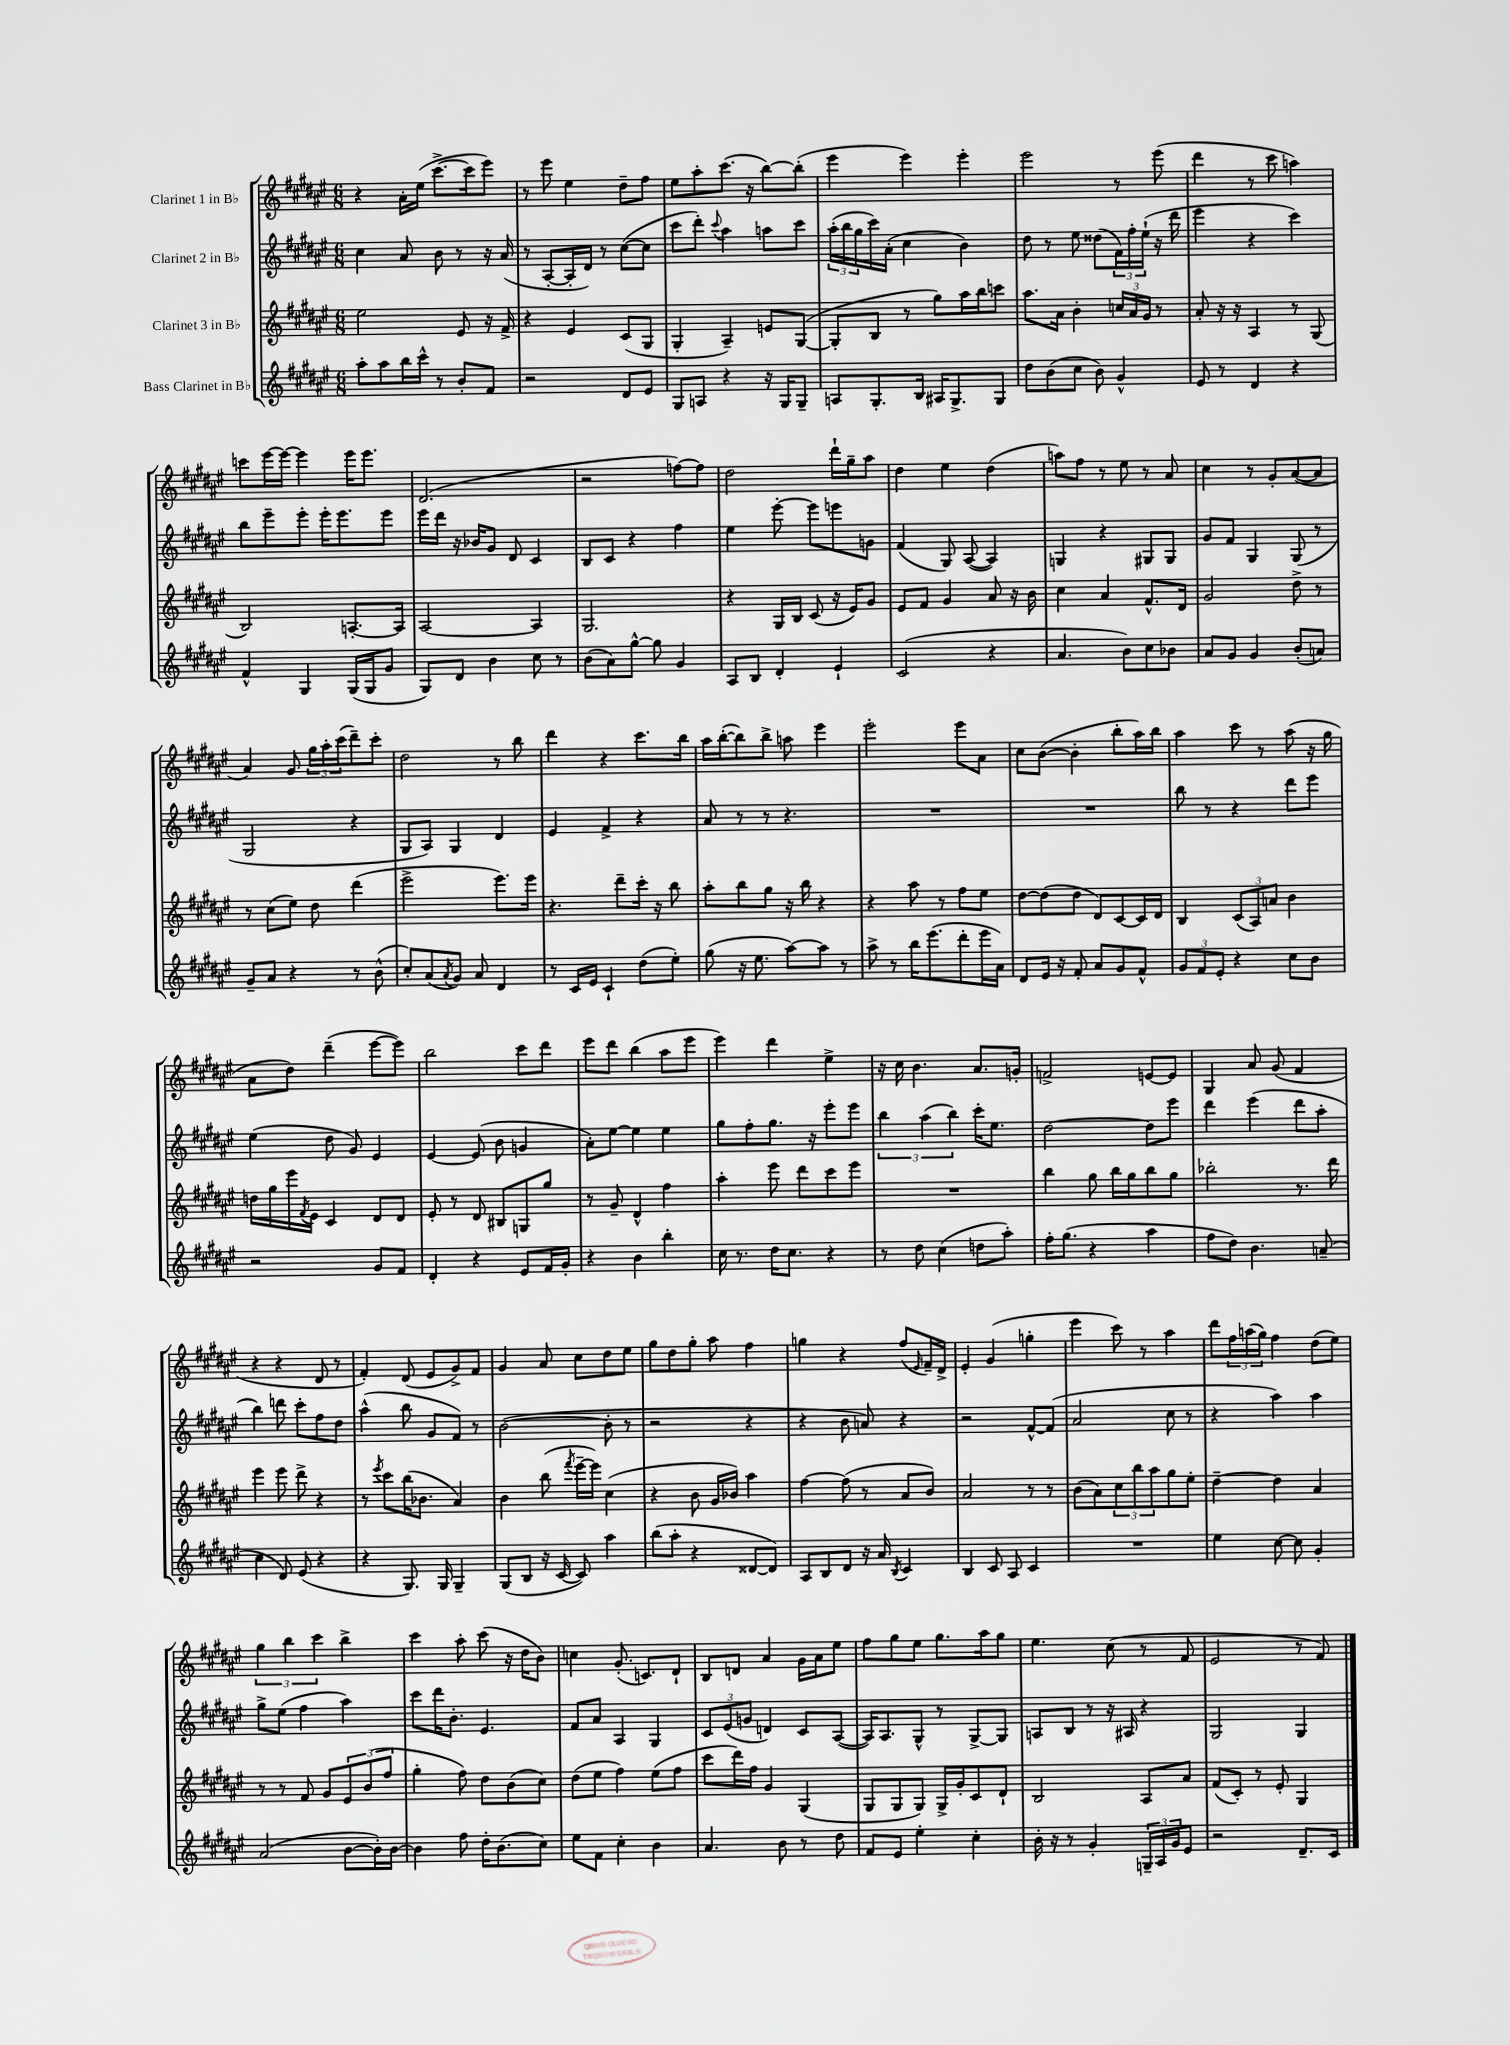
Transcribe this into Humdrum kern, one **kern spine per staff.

**kern	**kern	**kern	**kern
*part4	*part3	*part2	*part1
*staff4	*staff3	*staff2	*staff1
*I"Bass Clarinet in B♭	*I"Clarinet 3 in B♭	*I"Clarinet 2 in B♭	*I"Clarinet 1 in B♭
*clefG2	*clefG2	*clefG2	*clefG2
*k[f#c#g#d#a#e#]	*k[f#c#g#d#a#e#]	*k[f#c#g#d#a#e#]	*k[f#c#g#d#a#e#]
*M6/8	*M6/8	*M6/8	*M6/8
=1	=1	=1	=1
8aa#'\L	2ee#\	4cc#\	4r
8aa#\	.	.	.
16bb\L	.	8a#/	16a#'\LL
16ccc#^^\JJ	.	.	(16ee#\JJ
8r	.	8b\	[8.ccc#^\L
8b'/L	8e#/	8r	.
.	.	.	16ccc#\k]
8f#/J	16r	16r	8eee#\J)
.	16f#^/	(16a#/	.
=2	=2	=2	=2
2r	4r	8r	8r
.	.	[8A#'/L	8eee#\
.	4e#/	16A#'/L]	4ee#\
.	.	16d#/JJ)	.
.	.	8r	.
8d#/L	(8c#/L	([8cc#\L	8dd#~\L
8e#/J	8G#/J	8cc#\J]	8ff#\J
=3	=3	=3	=3
8G#/L	4G#'/	8ccc#\L	8ee#\L
8An/J	.	8ddd#'\J)	8aa#'\
.	.	8qqccc#/	.
4r	4A#~/)	4aa#\	(8.ccc#\J
.	.	.	16r
16r	8en/L	8aan\L	[8bb\L)
16G#/KL	.	.	.
8G#~/J	([8G#/J	8ccc#\J	(8bb'\J]
=4	=4	=4	=4
8An/L	8G#'/L]	(24aa#'\LL	4eee#\
.	.	24bb\	.
.	.	24gg#\	.
8.G#'/	8B/J	16ccc#\)	.
.	.	(16a#'\JJ	.
.	8r	4cc#\	4eee#\)
16B/Jk	.	.	.
16A#X/KL	8gg#\L)	.	.
8.G#^/	.	.	.
.	16aa#\L	4b\)	4eee#'\
.	16bb\J	.	.
8G#/J	8cccn\J	.	.
=5	=5	=5	=5
8dd#\L	8.aa#\L	8dd#\	2eee#\
(8b\	.	8r	.
.	16a#\Jk	.	.
8cc#\J	4b'\	8ee#\	.
8b\)	.	(8dd##X\L	.
4g#^^/	24ccn/LL	24f#\L)	8r
.	24a#/	24ff#'\	.
.	24g#/JJ	(24ee#`\JJ	.
.	8r	16r	(8eee#\
.	.	16ddd#\	.
=6	=6	=6	=6
8e#/	8a#'/	4eee#\	4ddd#\
8r	16r	.	.
.	16r	.	.
4d#/	4A#/	4r	8r
.	.	.	8ccc#\
4r	8r	4ccc#\)	4aan\)
.	(8G#/	.	.
!!LO:LB:g=z
=7	=7	=7	=7
4f#^^/	2B/)	8bb\L	8cccn\L
.	.	8eee#~\	[16eee#\L
.	.	.	16eee#\JJ_
4G#/	.	8eee#'\J	4eee#\]
.	.	16eee#'\KL	.
.	.	8.eee#\	.
(16G#/LL	[8.An'/L	.	16eee#\KL
16G#/J	.	.	8.eee#\J
8g#/J	.	8eee#\J	.
.	16A/Jk]	.	.
=8	=8	=8	=8
8G#/L)	[2A#/	16eee#\LL	(2.d#/
.	.	16ddd#\JJ	.
8d#/J	.	16r	.
.	.	16b-X/KL	.
4b\	.	8g#/J	.
.	.	8d#/	.
8cc#\	4A#/]	4c#/	.
8r	.	.	.
=9	=9	=9	=9
(8b\L	2.G#/	8B/L	2r
8a#\)	.	8c#/J	.
[8gg#^^\J	.	4r	.
8gg#\]	.	.	.
4g#/	.	4ff#\	[8ffn\L)
.	.	.	8ff\J]
=10	=10	=10	=10
8A#/L	4r	4ee#\	2dd#\
8B/J	.	.	.
4d#'/	16G#/LL	[8eee#'\	.
.	16B/JJ	.	.
.	(8c#/	8eee#\L]	.
4e#`/	16r	8eeen\	16ddd#`\LL
.	16e#/KL)	.	16gg#~\J
.	8g#/J	8gn\J	8aa#\J
=11	=11	=11	=11
(2c#/	8e#/L	(4f#/	4dd#\
.	8f#/J	.	.
.	4g#/	8G#/)	4ee#\
.	.	([8A#/	.
4r	8a#/	4A#/])	(4dd#\
.	16r	.	.
.	16b\	.	.
=12	=12	=12	=12
4.a#/	4cc#\	4Gn/	8aan\L)
.	.	.	8ff#\J
.	4a#/	4r	8r
8b\L)	.	.	8ee#\
8cc#\	8.f#^^/L	8G#X/L	8r
8b-X\J	.	8G#/J	8a#/
.	16d#/Jk	.	.
=13	=13	=13	=13
8a#/L	2g#/	8g#/L	4cc#\
8g#/J	.	8f#/J	.
4g#/	.	4G#/	8r
.	.	.	8g#'/L
(8b'/L	8dd#^\	(8G#/	([8a#/
8an/J)	8r	8r	8a#/J]
!!LO:LB:g=z
=14	=14	=14	=14
8g#~/L	8r	2G#/	4a#/)
8a#/J	(8cc#\L	.	.
4r	8ee#\J)	.	8g#/
.	8dd#\	.	24gg#\LL
.	.	.	24aa#'\
.	.	.	(24ccc#\J
8r	(4ddd#\	4r	8ddd#~\)
(8b^^\	.	.	8ccc#'\J
=15	=15	=15	=15
8cc#'/L)	2eee#^\	8G#/L	2dd#\
(8a#/	.	8A#/J)	.
8qa#/	.	.	.
8g#/J)	.	4G#/	.
8a#/	.	.	.
4d#/	8.eee#\L)	4d#/	8r
.	.	.	8bb\
.	16eee#\Jk	.	.
=16	=16	=16	=16
8r	4.r	4e#/	4ddd#\
16c#/LL	.	.	.
16e#/JJ	.	.	.
4c#`/	.	4f#^/	4r
.	8ddd#~\L	.	.
(8dd#\L	16ccc#'\Jk	4r	8.ccc#\L
.	16r	.	.
8ee#'\J)	8bb\	.	.
.	.	.	16bb\Jk
=17	=17	=17	=17
(8gg#\	8aa#'\L	8a#/	16aa#\LL
.	.	.	([16bb'\J
16r	8bb\	8r	8bb\])
8.ee#\	.	.	.
.	8gg#\J	8r	8bb^\J
[8aa#\L)	16r	4.r	8aan\
.	16bb\	.	.
8aa#\J]	4r	.	4eee#\
8r	.	.	.
=18	=18	=18	=18
8aa#^\	4r	2.r	2eee#'\
8r	.	.	.
16bb\KL	8aa#\	.	.
(8.eee#\	.	.	.
.	8r	.	.
8ddd#'\	8ff#\L	.	8eee#\L
16eee#\L	8ee#\J	.	8a#\J
16a#\JJ)	.	.	.
=19	=19	=19	=19
8d#/L	[8dd#\L	2.r	8cc#\L
16e#/Jk	(8dd#\]	.	([8b\J
16r	.	.	.
8f#'/	8dd#\J	.	4b'\]
8a#/L	8d#/L)	.	.
8g#/	[8c#/	.	8bb'\L
8f#^^/J	16c#/L]	.	16aa#\L)
.	16d#/JJ	.	16bb\JJ
=20	=20	=20	=20
12g#/L	4B/	8bb\	4aa#\
12f#/	.	.	.
.	.	8r	.
12e#'/J	.	.	.
4r	(12c#/L	4r	8ccc#\
.	12A#/)	.	.
.	.	.	8r
.	12an/J	.	.
8cc#\L	4b\	8ddd#\L	(8aa#\
8b\J	.	8eee#\J	16r
.	.	.	16gg#\
!!LO:LB:g=z
=21	=21	=21	=21
2r	16ddn\LL	(4ee#\	8a#\L
.	16gg#\	.	.
.	16eee#\	.	8dd#\J)
.	8qf#/	.	.
.	16e#\JJ	.	.
.	4c#/	8dd#\	(4ddd#~\
.	.	8g#/)	.
8g#/L	8d#/L	4e#/	[8eee#\L
8f#/J	8d#/J	.	8eee#\J])
=22	=22	=22	=22
4d#'/	8e#'/	[4e#/	2bb\
.	8r	.	.
4r	8d#/	(8e#/]	.
.	8B#X/L	8b\	.
8e#/L	8Gn/	4gn/	8ccc#\L
16f#/L	8gg#/J	.	8ddd#\J
16g#'/JJ	.	.	.
=23	=23	=23	=23
4r	8r	8a#'\L)	8eee#\L
.	8g#~/	[8ee#\J	8ddd#\J
4b\	4d#^^/	4ee#\]	(4bb\
4bb'\	4ff#\	4ee#\	8aa#\L
.	.	.	8eee#\J
=24	=24	=24	=24
16cc#\	4aa#'\	8gg#\L	4eee#\)
8.r	.	.	.
.	.	8ff#'\	.
16dd#\KL	8eee#\	8.gg#\J	4ddd#\
8.cc#\J	.	.	.
.	8ddd#\L	.	.
.	.	16r	.
4r	8ccc#\	8eee#'\L	4ee#^\
.	8eee#\J	8eee#\J	.
=25	=25	=25	=25
8r	2.r	6bb\	16r
.	.	.	16cc#\
8dd#\	.	.	4.b\
.	.	(6aa#\	.
(4cc#\	.	.	.
.	.	6bb\)	.
8ddn\L	.	16ccc#'\KL	8.a#/L
.	.	8.ee#\J	.
8aa#'\J)	.	.	.
.	.	.	16gn'/Jk
=26	=26	=26	=26
16ff#'\KL	4bb\	[2dd#\	2fn^/
(8.gg#\J	.	.	.
4r	8gg#\	.	.
.	16bb\LL	.	.
.	16gg#\J	.	.
4aa#\	8bb\	8dd#\L]	[8en/L
.	8gg#\J	8eee#\J	8e/J]
=27	=27	=27	=27
8ff#\L	2bb-X'\	4ddd#\	4G#/
8dd#\J)	.	.	.
4.b\	.	(4eee#\	8a#/
.	.	.	(8g#/
.	8.r	8ddd#\L	4f#/
(8an~/	.	8aa#'\J	.
.	16ddd#\	.	.
!!LO:LB:g=z
=28	=28	=28	=28
4cc#\	4eee#\	4bb\)	4r
8d#/)	8eee#\	8dddn\	4r
(8e#/	8ddd#^\	8ccc#'\L	.
4r	4r	8ff#\	8d#/
.	.	8dd#\J	8r
=29	=29	=29	=29
4r	8r	(4aa#^^\	4f#'/)
.	8qeee#/	.	.
.	8ccc#\L	.	.
8.G#/)	(16bb\K	8bb\	(8d#/
.	8.b-X\J	.	.
.	.	8g#/L	8e#/L
16G#/	.	.	.
4G#~/	4a#/)	8f#/J)	8g#^/)
.	.	8r	8f#/J
=30	=30	=30	=30
(8G#/L	4b\	([2b\	4g#/
8B/J	.	.	.
16r	(8bb\	.	8a#/
[16c#/	.	.	.
.	8qfff#/	.	.
8c#/])	[16eee#~\LL	.	8cc#\L
.	16eee#\JJ])	.	.
4aa#\	(4cc#\	8b'\]	8dd#\
.	.	8r	8ee#\J
=31	=31	=31	=31
(8bb\L	4r	2r	8gg#\L
8aa#'\J	.	.	8dd#\
4r	8b\	.	8gg#'\J
.	16g#/LL	.	8aa#\
.	16b-X/JJ)	.	.
[8d##X/L	4aa#\	4r	4ff#\
8d##/J])	.	.	.
=32	=32	=32	=32
8A#/L	[4ff#\	4r	4ggn\
8B/	.	.	.
8d#/J	(8ff#\]	8b\	4r
16r	8r	8an/)	.
16a#/	.	.	.
8qB/	.	.	.
4c#/	8a#/L	4r	(8ff#/L
.	.	.	16qqe#/
.	8b/J)	.	16f#~/L)
.	.	.	16d#^/JJ
=33	=33	=33	=33
4B/	2a#/	2r	4e#'/
8c#/	.	.	(4g#/
8A#/	.	.	.
4c#/	8r	[8f#^^/L	4ggn'\
.	8r	(8f#/J]	.
=34	=34	=34	=34
2.r	(8b\L	2a#/	4eee#\
.	8a#\)	.	.
.	12cc#\	.	8ccc#\)
.	12bb\	.	.
.	.	.	8r
.	12aa#\	.	.
.	8gg#\	8cc#\	4aa#\
.	8ee#'\J	8r	.
=35	=35	=35	=35
4ee#\	[4dd#~\	4r	8ddd#\L
.	.	.	24ff#\L
.	.	.	(24aan\
.	.	.	24gg#\JJ)
[8cc#\	4dd#\]	4aa#\)	4ff#\
8cc#\]	.	.	.
4g#'/	4a#/	4aa#\	(8dd#\L
.	.	.	8ee#\J)
!!LO:LB:g=z
=36	=36	=36	=36
(2a#/	8r	8gg#^\L	6gg#\
.	8r	(8ee#\J	.
.	.	.	6bb\
.	8f#/	4ff#\	.
.	.	.	6ccc#\
.	8g#/L	.	.
[8b\L	12e#/	4aa#\)	4bb^\
.	(12b/	.	.
16b'\L])	.	.	.
.	12ff#/J	.	.
[16b\JJ	.	.	.
=37	=37	=37	=37
4b\]	4gg#'\	8ccc#\L	4ccc#\
.	.	16ddd#\K	.
.	.	8.b'\J	.
8ff#\	8ff#\)	.	8aa#'\
16dd#'\KL	8dd#\L	4.e#/	(8ccc#\
(8.b\	.	.	.
.	(8b\	.	16r
.	.	.	16dd#\KL
8cc#\J)	8cc#\J)	.	8b\J)
=38	=38	=38	=38
8ee#\L	(8dd#\L	8f#/L	4ccn\
8f#\J	8ee#\J	8a#/J	.
4cc#'\	4ff#\)	4A#/	(8.g#'/
.	.	.	8.cn/L)
4b\	(8ee#\L	4G#/	.
.	8ff#\J	.	8d#`/J
=39	=39	=39	=39
4.a#/	8ccc#\L	12c#/L	8B/L
.	.	(12e#/	.
.	16ddd#\L)	.	8dn/J
.	.	12gn/J	.
.	16ff#\JJ	.	.
.	4g#/	4dn/)	4a#/
8b\	.	.	.
8r	(4G#/	8c#/L	16g#\LL
.	.	.	16a#\J
8dd#\	.	([8A#/J	8ee#\J
=40	=40	=40	=40
8f#/L	8G#/L	16A#/KL])	8ff#\L
.	.	8.A#/	.
8e#/J	8G#/	.	8gg#\
4ee#'\	8G#/J)	8G#^^/J	8ee#\J
.	16G#^/LL	8r	8.gg#\L
.	16g#'/J	.	.
4cc#'\	8c#/	[8G#^/L	.
.	.	.	16aa#\k
.	8d#`/J	8G#/J]	8gg#\J
=41	=41	=41	=41
16b'\	2B/	8An/L	4.ee#\
16r	.	.	.
8r	.	8B/J	.
4g#'/	.	8r	.
.	.	16r	(8cc#\
.	.	16A#X/	.
24Gn~/LL	8A#/L	4r	8r
24A#/	.	.	.
24g#/J	.	.	.
8e#/J	8a#/J	.	8f#/
=42	=42	=42	=42
2r	(8f#/L	2G#/	2e#/
.	8c#'/J)	.	.
.	8r	.	.
.	8e#'/	.	.
8.d#~/L	4G#/	4G#/	8r
.	.	.	8f#/)
16c#/Jk	.	.	.
==	==	==	==
*-	*-	*-	*-
